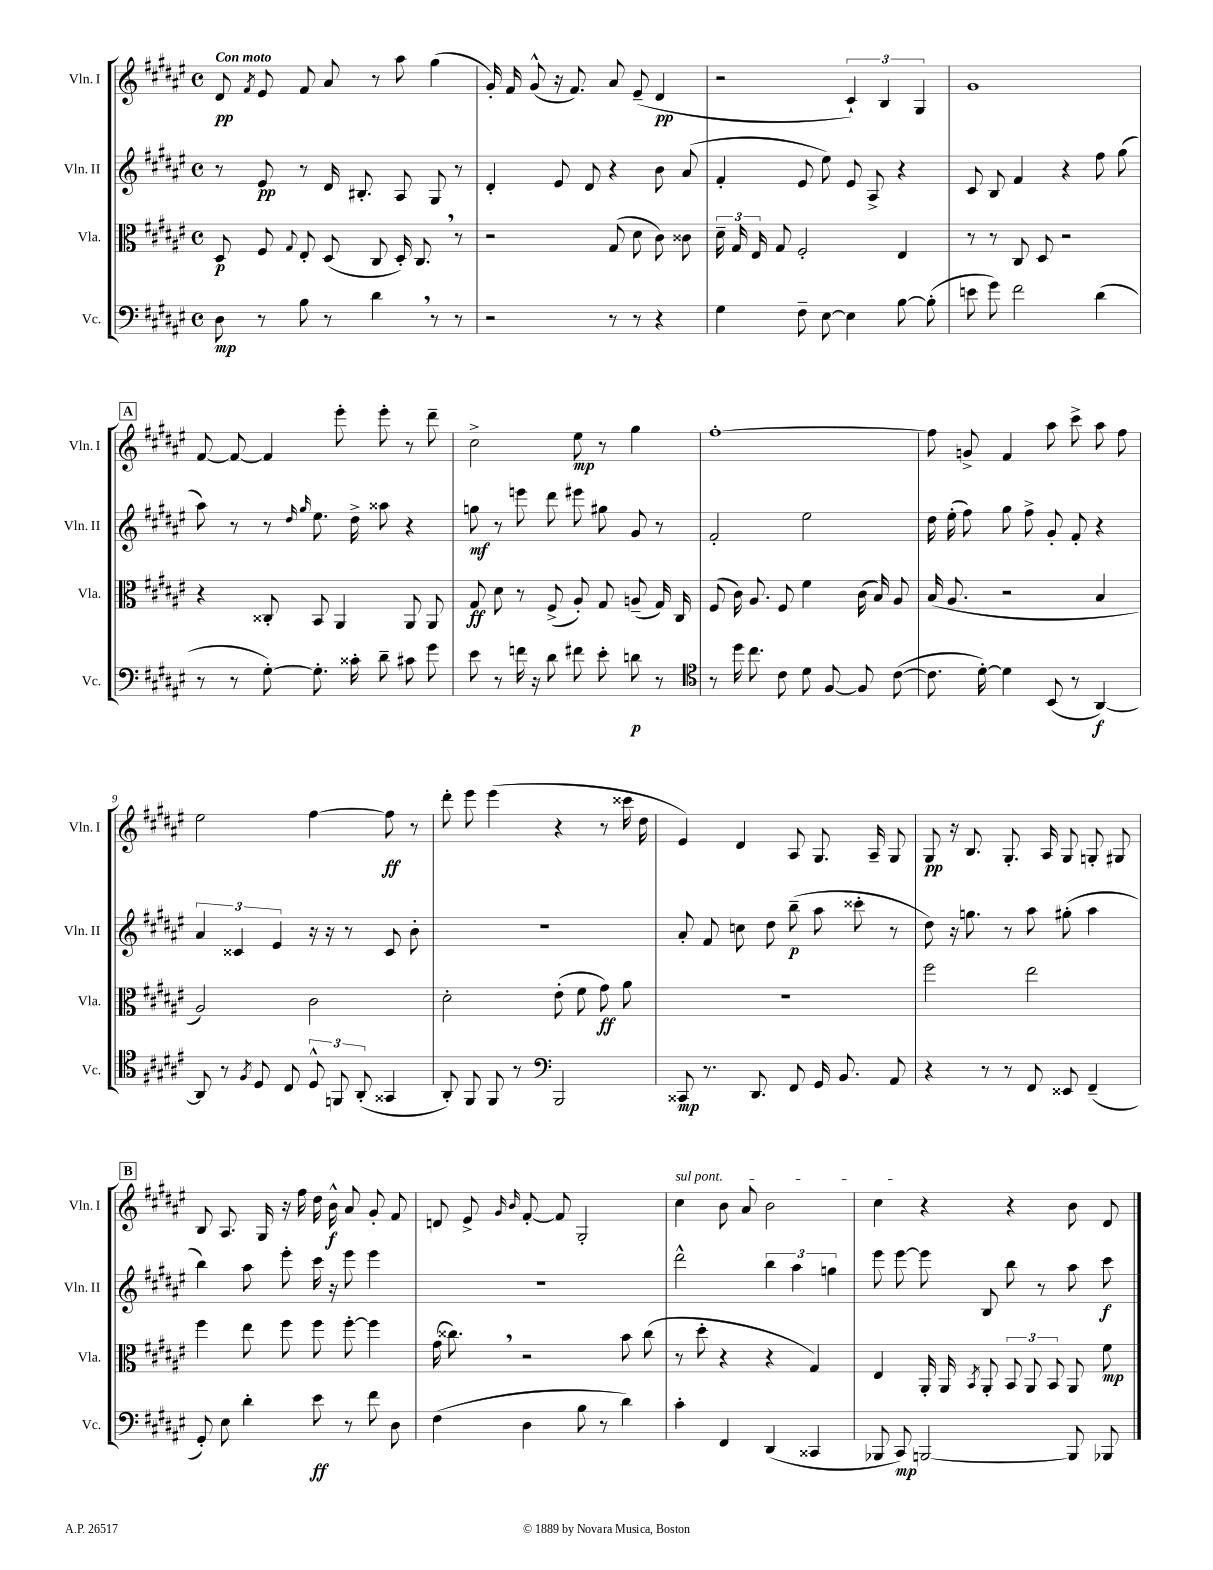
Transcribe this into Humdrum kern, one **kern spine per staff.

**kern	**kern	**kern	**kern
*staff4	*staff3	*staff2	*staff1
*clefF4	*clefC3	*clefG2	*clefG2
*k[f#c#g#d#a#e#]	*k[f#c#g#d#a#e#]	*k[f#c#g#d#a#e#]	*k[f#c#g#d#a#e#]
*M4/4	*M4/4	*M4/4	*M4/4
*met(c)	*met(c)	*met(c)	*met(c)
8D#	8D#	8r	8d#
.	.	.	8qf#
8r	8F#	8e#	8e#
.	8qqG#	.	.
8B	8E#'	8r	8f#
8r	(8D#	16d#	8a#
.	.	8.B#'	.
4d#	8C#	.	8r
.	16D#')	8A#	8aa#
.	8.C#	.	.
8r	.	8G#	(4gg#
8r	8r	8r	.
=	=	=	=
2r	2r	4d#'	16g#')
.	.	.	16f#
.	.	.	(8g#^^
.	.	8e#	16r
.	.	.	8.f#)
.	.	8d#	.
8r	(8G#	4r	8a#
8r	8d#	.	(8e#~
4r	8c#)	8b	4d#
.	8c##	(8a#	.
=	=	=	=
4G#	24d#~	4f#'	2r
.	24G#	.	.
.	24E#	.	.
.	8G#	.	.
8F#~	2F#'	8e#	.
[8E#	.	8ee#)	.
4E#]	.	8e#	6c#`)
.	.	8A#^	.
.	.	.	6B
[8B	4E#	4r	.
.	.	.	6G#
(8B']	.	.	.
=	=	=	=
8e	8r	8c#	1g#
8g#)	8r	8B	.
2f#	8C#	4f#	.
.	8D#	.	.
.	2r	4r	.
(4d#	.	8ff#	.
.	.	(8gg#	.
=	=	=	=
8r	4r	8aa#)	[8f#
8r	.	8r	8f#_
[8G#')	8C##'	8r	4f#]
.	.	16qqdd#	.
.	.	16qqgg#	.
8.G#']	8BB	8.ee#	.
.	4AA#	.	8eee#'
16c##'	.	16dd#^	.
8d#~	.	8aa##	8eee#'
8c#	8AA#	4r	8r
8g#	8AA#	.	8ddd#~
=	=	=	=
8e#	8G#	8gg	2cc#^
8r	8d#	8r	.
16f	8r	8eee	.
16r	.	.	.
8d#	(8F#^	8ddd#	.
8f#	8A#')	8eee#	8ee#
8e#'	8G#	8gg#	8r
8d	(8A~	8g#	4gg#
8r	16G#)	8r	.
.	16C#	.	.
=	=	=	=
*clefC4	*	*	*
8r	(8F#	2f#'	[1ff#'
16dd#	16c#)	.	.
8.cc#	8.A#	.	.
8c#	8F#	.	.
8d#	4f#	2ee#	.
[8F#	.	.	.
8F#]	(16c#	.	.
.	16B)	.	.
([8c#	8A#	.	.
=	=	=	=
8.c#]	(16B	16dd#	8ff#]
.	8.A#	(16ee#'	.
.	.	8ff#)	8g^
[16d#')	.	.	.
4d#]	2r	8gg#	4f#
.	.	8ff#^	.
(8BB	.	8g#'	8aa#
8r	.	8f#'	8ccc#^
[4AA#)	4B	4r	8aa#
.	.	.	8ff#
=	=	=	=
8AA#]	2A#)	6a#	2ee#
8r	.	.	.
.	.	6c##	.
8qF#	.	.	.
8D#	.	.	.
.	.	6e#	.
8C#	.	.	.
12D#^^	2c#	16r	[4ff#
.	.	16r	.
12FF	.	.	.
.	.	8r	.
(12AA#'	.	.	.
4GG##	.	8c##	8ff#]
.	.	8b'	8r
=	=	=	=
8AA#')	2d#'	1r	8ddd#'
8FF#	.	.	8eee#
8FF#	.	.	(4eee#
8r	.	.	.
*clefF4	*	*	*
2BBB	(8e#'	.	4r
.	8f#	.	.
.	8g#)	.	8r
.	8a#	.	16ccc##
.	.	.	16dd#
=	=	=	=
8CC##	1r	8a#'	4e#)
8.r	.	8f#	.
.	.	8cc	4d#
8.DD#	.	.	.
.	.	8dd#	.
8FF#	.	(8bb~	8A#
16GG#	.	8aa#	8.G#
8.BB	.	.	.
.	.	8ccc##'	.
.	.	.	16A#~
8AA#	.	8r	8G#
=	=	=	=
4r	2ff#	8dd#)	8G#
.	.	16r	16r
.	.	8.gg	8.B
8r	.	.	.
8r	.	8r	8.G#'
8FF#	2ee#	8aa#	.
.	.	.	16A#
8EE##	.	(8gg#'	8G#
(4FF#~	.	4aa#	8G'
.	.	.	8G#
=	=	=	=
8GG#')	4ff#	4bb)	8B
8E#	.	.	8.A#
4d#'	8ee#	8aa#	.
.	.	.	16G#
.	8ff#	8eee#'	16r
.	.	.	16ff#
8e#	8ff#	16ccc#	16dd#
.	.	16r	16b^^
8r	[8ff#'	8eee#	8a#
8f#	4ff#]	4eee#	8g#'
8D#	.	.	8f#
=	=	=	=
(4F#	(16g#	1r	8d
.	8.cc##)	.	.
.	.	.	8e#^
.	.	.	16qqg#
.	.	.	16qqb
4D#	2r	.	[8f#'
.	.	.	8f#]
8B	.	.	2G#'
8r	.	.	.
4d#)	8b	.	.
.	(8cc##	.	.
=	=	=	=
4c#'	8r	2ddd#^^	4cc#
.	8dd#'	.	.
4FF#	4r	.	8b
.	.	.	8a#
(4DD#	4r	6bb	2b
.	.	6aa#	.
4CC##	4G#)	.	.
.	.	6gg	.
=	=	=	=
8BBB-	4E#	8eee#	4cc#
8CC#)	.	[8eee#	.
[2BBB	16AA#'	8eee#]	4r
.	16AA#	.	.
.	8qBB	.	.
.	8AA#'	8B	.
.	12BB	8bb	4r
.	12AA#	.	.
.	.	8r	.
.	12BB	.	.
8BBB]	8AA#	8aa#	8b
8BBB-	8f#	8ccc#	8d#
==	==	==	==
*-	*-	*-	*-
